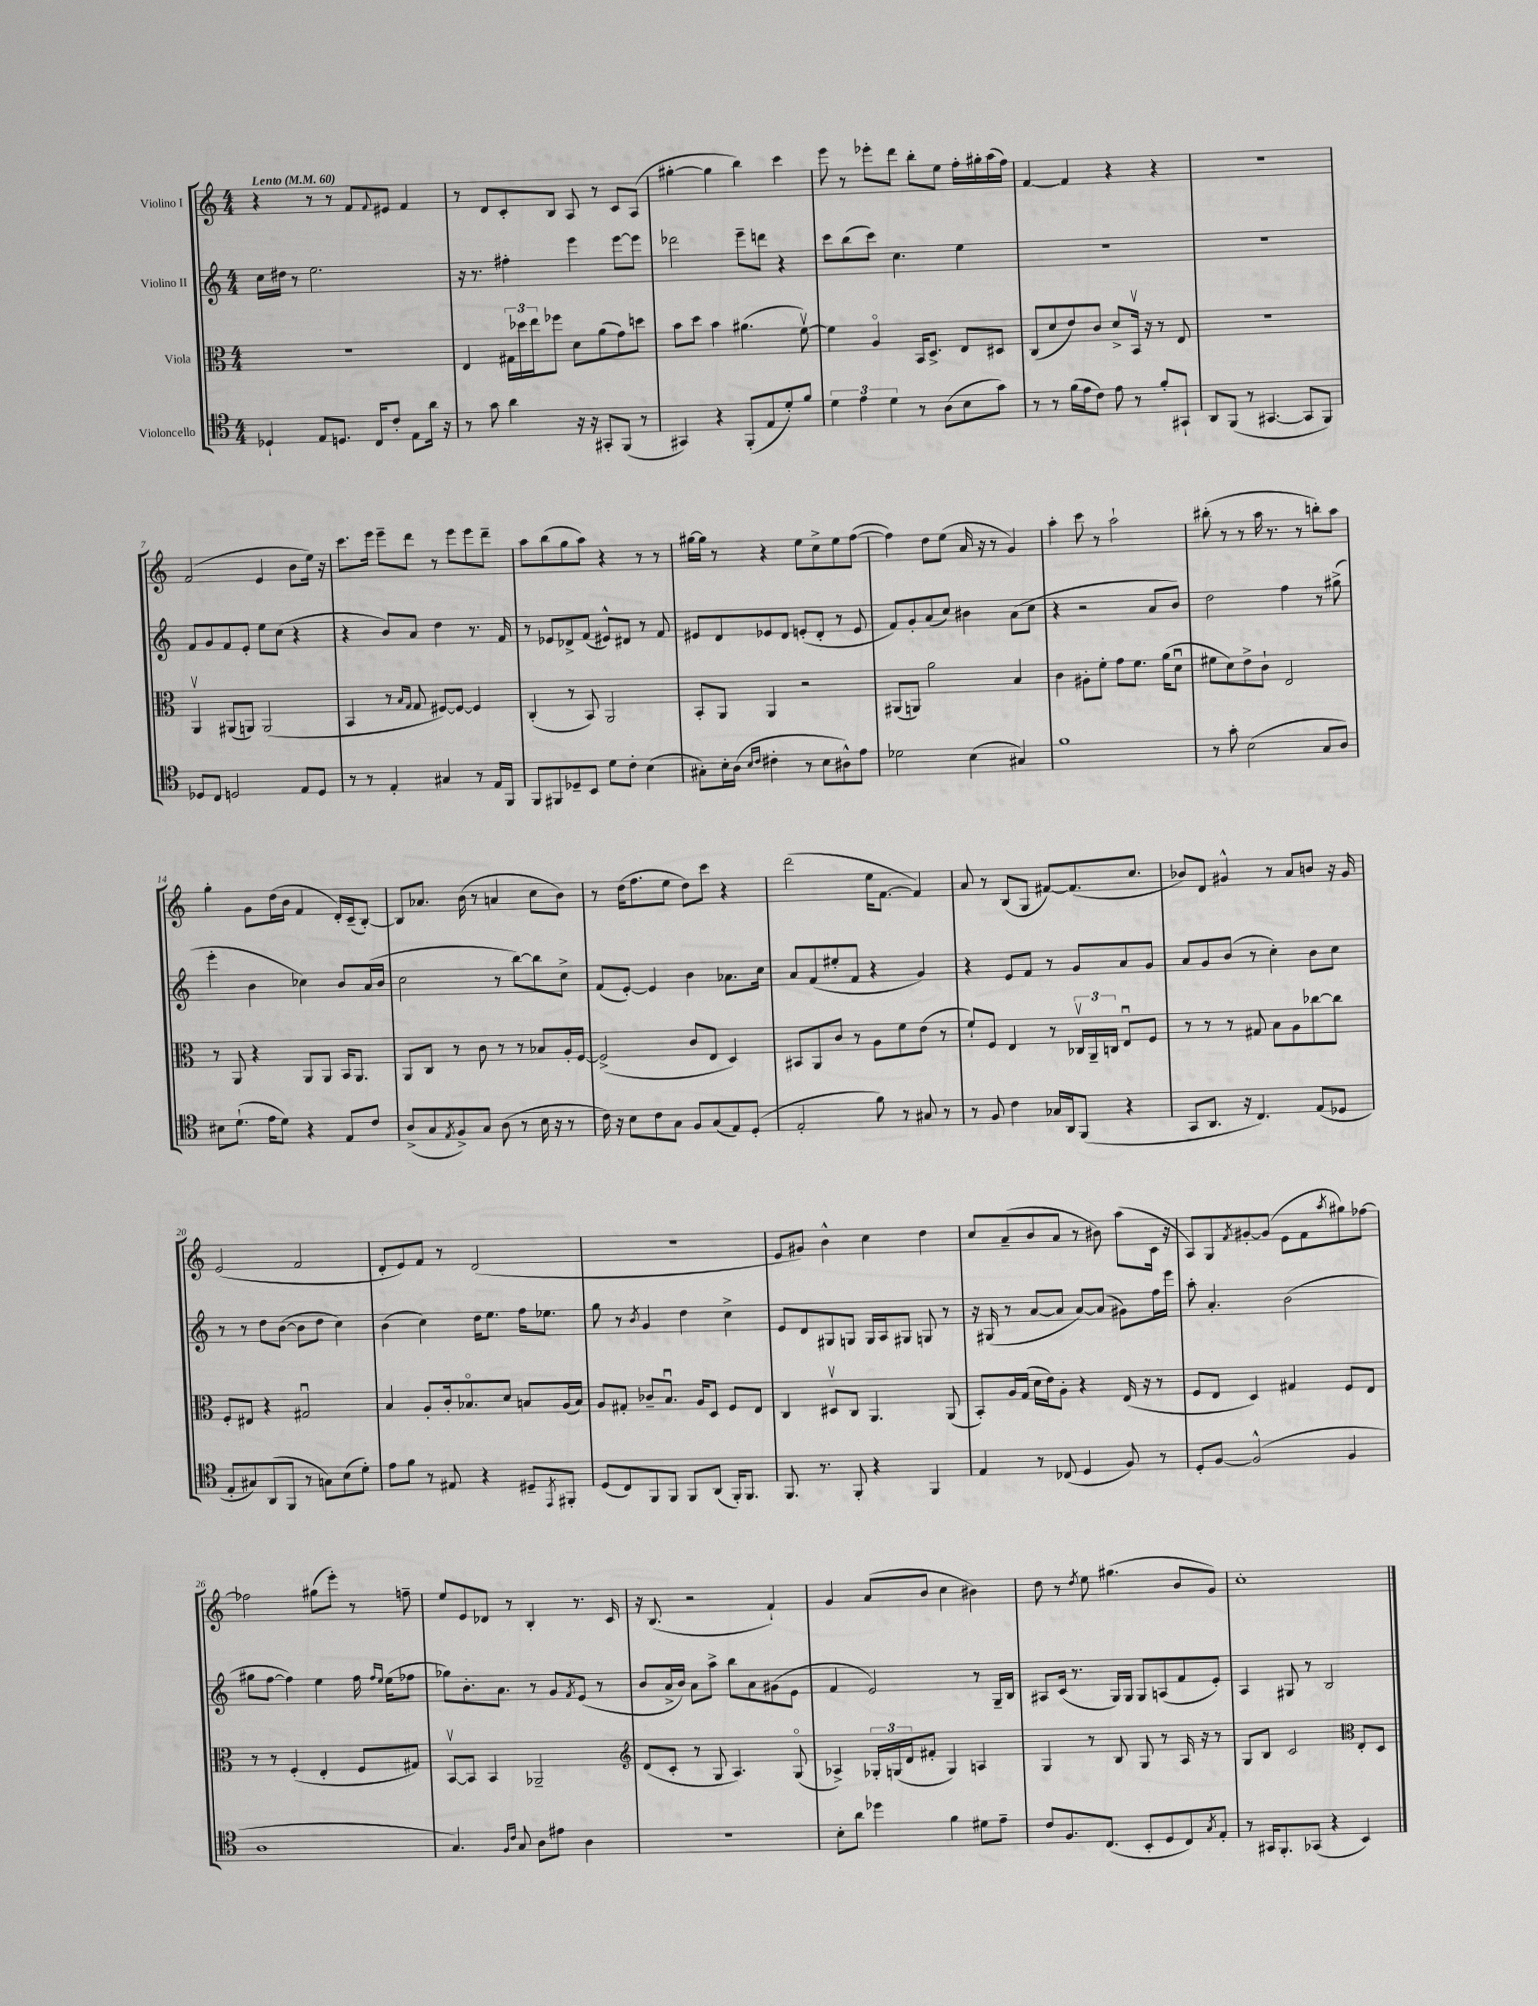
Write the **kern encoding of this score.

**kern	**kern	**kern	**kern
*staff4	*staff3	*staff2	*staff1
*clefC4	*clefC3	*clefG2	*clefG2
*k[]	*k[]	*k[]	*k[]
*M4/4	*M4/4	*M4/4	*M4/4
*MM60	*MM60	*MM60	*MM60
4D-`	1r	16cc	4r
.	.	16dd#	.
.	.	8r	.
8E	.	2.ee	8r
8.D	.	.	8r
.	.	.	8f
16C	.	.	.
.	.	.	8qqf
8c'	.	.	8e#
8E	.	.	4f
16a	.	.	.
16r	.	.	.
=	=	=	=
8r	4E	16r	8r
.	.	8.r	.
8g	.	.	8d
4a	24G#	4ff#'	8c'
.	24dd-	.	.
.	24ee	.	.
.	8ff-	.	8B
16r	8d	4eee	8A
16r	.	.	.
8GG#'	(8a	.	8r
(8FF	8g)	[8eee	8c
8r	8dd	8eee]	(8A
=	=	=	=
4GG#)	8b	2ddd-	[4gg#'
.	8dd	.	.
4r	4b	.	4gg#]
(8FF'	(4.a#	8eee~	4bb)
8E	.	8ddd	.
8d')	.	4r	4ccc
8f	[8fv)	.	.
=	=	=	=
6d	4f]	8ccc	8eee
.	.	(8bb	8r
6e	.	.	.
.	4Ao	8ccc)	8eee-'
6d	.	.	.
.	.	4.cc	8ddd
8r	16BB	.	8bb'
.	8.D^	.	.
(8A	.	.	8ee
8B	8E	4ee	16ff'
.	.	.	16gg#'
8g)	8D#	.	(16aa
.	.	.	16ff)
=	=	=	=
8r	(8C	1r	[4f
8r	8d	.	.
(16f	8e)	.	4f]
16e	.	.	.
8c)	8c	.	.
8e	8d^	.	4r
8r	16BBv	.	.
.	16r	.	.
8f'	8r	.	4r
8GG#`	8E	.	.
=	=	=	=
8AA	1r	1r	1r
(8FF	.	.	.
8r	.	.	.
[4.GG#	.	.	.
8GG#]	.	.	.
8FF)	.	.	.
=	=	=	=
8D-	4AAv	8f	(2f
8C	.	8g	.
2D	(8AA#	8f	.
.	8AA)	8e'	.
.	(2AA	8ee	4e
.	.	(8cc	.
8E	.	4r	8b
8D	.	.	16ee)
.	.	.	16r
=	=	=	=
8r	4BB	4r	8.ccc
8r	.	.	.
.	.	.	16eee
4E'	8r	8b)	8eee~
.	16qqB	.	.
.	16qqG	.	.
.	8G	8a	8ddd
4G#	[8F#)	4dd	8r
.	8F#_	.	8eee
8r	4F#]	8.r	8eee
16E	.	.	8ddd~
16FF	.	16f	.
=	=	=	=
8FF	(4C'	8r	8aa
8FF#	.	8e-	(8bb
8D-~	8r	8d-^	8gg
8BB	8BB)	(8f	8aa)
8d	2AA	8e#^^)	4r
8c'	.	8d#	.
(4B	.	8r	8r
.	.	8f	8r
=	=	=	=
8G#')	8BB'	8e#	[16gg#
.	.	.	16gg#]
16B'	8AA	8d	8r
(16A	.	.	.
16qqB	.	.	.
16qqc	.	.	.
4c#'	4AA	8e-	4r
.	.	8d	.
8r	2r	(8e'	8ee
8B	.	8d'	8cc^
8A#^^)	.	8r	8ee
8e	.	8e	([8ff
=	=	=	=
2d-	(8AA#	8f)	4ff])
.	8AA)	8g'	.
.	2a	(8a	8dd
.	.	8cc)	(8ee
(4B	.	4b#	16a
.	.	.	16r
.	.	.	8r
4G#)	4B	(8a	4g)
.	.	8cc	.
=	=	=	=
1f	4c	4r	4aa'
.	8A#'	2r	8ccc
.	8f'	.	8r
.	8g	.	2aa`
.	8.f	.	.
.	.	8a	.
.	(16a	.	.
.	8du	8b)	.
=	=	=	=
8r	8f#	2dd	(8bb#'
8g'	8d)	.	8r
(2B	8e^	.	8r
.	8c`	.	16aa
.	.	.	8.r
.	2E	4ff	.
.	.	.	8r
8G	.	8r	8bb')
8A)	.	(8gg#^	8aa
=	=	=	=
8B#	8r	4eee'	4gg'
(8.d`	8AA	.	.
.	4r	4b	8g
16e	.	.	.
8d)	.	.	(16dd
.	.	.	16b
4r	8AA	4cc-)	4f
.	8AA	.	.
8E	16BB	8b	16d')
.	8.AA	.	(16c~
8c	.	(16a	[8B')
.	.	16b	.
=	=	=	=
(8A^	8AA	2cc	8B]
8G	8C	.	8.a-
8qE	.	.	.
8F^)	8r	.	.
.	.	.	(16b
8G	8c	.	8r
(8A	8r	8r	4a
8r	8r	[8bb)	.
16B	8B-	8bb]	8cc
16r	.	.	.
8r	16A'	8cc^	8b)
.	[16F	.	.
=	=	=	=
16c)	(2F^]	(8f	8r
16r	.	.	.
8B	.	[8e')	(16dd
.	.	.	8.ff
8c	.	4e]	.
8G	.	.	8ee
8F	8c	4b	8dd)
(8G	8E	.	8ccc
8E)	4D)	8.a-	4r
(8D'	.	.	.
.	.	16cc	.
=	=	=	=
2E'	8BB#	8a	(2ddd
.	8AA	(8f	.
.	8c	8ee#'	.
.	8r	8f	.
8f)	8A	4r	16ee
.	.	.	[8.f
8r	8f	.	.
8G#	(8e	4g)	4f])
8r	8r	.	.
=	=	=	=
8r	8f`)	4r	8a
8F	8F	.	8r
4c	4E	8e	(8B
.	.	8f	8G
16G-	8r	8r	[8f#)
16AA	.	.	.
(8FF	24C-v	8g	(8.f#]
.	24AA~	.	.
.	24C	.	.
4r	8Eu	8a	.
.	.	.	8.cc
.	8F	8g	.
=	=	=	=
8GG	8r	8a	8b-)
8.AA	8r	8g	8d
.	8r	(8b	4g#^^
16r	.	.	.
4.C)	8G#	8r	.
.	8B	4cc')	8r
.	8A	.	8a
(8E	[8cc-	8b	8b
8D-	8cc-]	8cc	16r
.	.	.	16g#
=	=	=	=
8E'	8F'	8r	(2e
8G#)	8E#	8r	.
(8AA	4r	8dd	.
8FF	.	([8b	.
8r	2G#u	8b]	2f
8G)	.	8dd	.
(8B	.	4cc)	.
8d')	.	.	.
=	=	=	=
8e	4B	(4b	8d'
8f	.	.	8e)
8r	8A'	4cc)	8f
8E#	16c'	.	8r
.	8.B-o	.	.
4r	.	16dd	(2d
.	.	8.ee	.
.	8d	.	.
8D#~	8B	16ff	.
.	.	8.ee-	.
8qEE	.	.	.
8FF#'	(16A	.	.
.	16B)	.	.
=	=	=	=
(8D	8A	8gg	1r
8C)	8G#'	8r	.
.	.	8qb	.
8FF	8c-~	4g	.
8FF	8.Bu	.	.
8FF	.	4dd	.
.	16A	.	.
(8AA	8D	.	.
16FF')	8F	4cc^	.
8.FF	.	.	.
.	8E	.	.
=	=	=	=
8.FF	4C	8e	8e
.	.	8d	8g#)
8.r	.	.	.
.	8D#v	8G#	4b^^
8FF'	8C	8G	.
4r	4.AA	16G	4cc
.	.	16A	.
.	.	8G#	.
4FF	.	8G	4dd
.	(8AA	8r	.
=	=	=	=
4E	8BB')	16r	8cc
.	.	(16G#	.
.	16A	8r	(8a~
.	(16G	.	.
8r	16d	[8a	8b
.	16e)	.	.
(8C-	8A'	8a]	8a
4D	4r	[8a)	8r
.	.	(8a]	8b#)
8F)	(16E	8g#)	(8aa
.	16r	.	.
8r	8r	16ff	16c
.	.	16eee	16r
=	=	=	=
8D'	8F	8aa'	8A)
[8F	8E	4.a'	8G
.	.	.	8qf
(2F^^]	4D)	.	[8g#'
.	.	.	(8g#]
.	4G#	(2b	8e
.	.	.	8f
.	.	.	8qaa
4F	8F	.	8gg#)
.	8E	.	[8ff-
=	=	=	=
1A	8r	8gg#	2ff-]
.	8r	[8ff	.
.	(4F'	4ff])	.
.	4E'	4ee	(8gg#
.	.	.	8eee')
.	8F	16ff	8r
.	.	16qqff	.
.	.	16qqee	.
.	.	(16ee	.
.	8G#)	8ff-	8ff~
=	=	=	=
4.G)	[8BBv	8gg-)	8ee
.	8BB]	8.b'	8e
.	4BB	.	8d-
.	.	8.a	.
16qqF	.	.	.
16qqc	.	.	.
8G	.	.	8r
8A	2AA-~	8r	4B'
8e#	.	8g	.
.	.	8qf	.
4A	.	(8e	8.r
.	.	8r	.
.	.	.	16c
=	=	=	=
*	*clefG2	*	*
1r	(8d	8b	16r
.	.	.	(8.B
.	8c'	16a^	.
.	.	16b)	.
.	8r	8a	2r
.	8G	8aa^	.
.	4.A)	8bb	.
.	.	8a	.
.	.	(8g#	4f`)
.	(8Go	8e	.
=	=	=	=
8B'	4A-^)	4f	4g
8a	.	.	.
4dd-	24G-'	2e)	(8a
.	(24G	.	.
.	24d	.	.
.	8f#'	.	8b
4f	4G)	.	4cc
8d#	4A	8r	4b#)
8e~	.	16G~	.
.	.	16B	.
=	=	=	=
8c	4G	8A#	8dd
8.F	.	(16c	8r
.	.	8.r	.
.	.	.	8qdd
.	8r	.	8ee
(8.C	.	.	.
.	8B	16G)	(4.gg#
.	.	16G	.
8BB'	8G	8G	.
8D	8r	(8A	.
8C)	16A	8f	8b
.	16r	.	.
8qG	.	.	.
8E'	8r	8e')	8g)
=	=	=	=
8r	8G	4A	1cc'
16GG#	8B	.	.
8.FF'	.	.	.
.	2c	8G#	.
(8GG-	.	8r	.
4r	.	2B	.
*	*clefC3	*	*
4BB)	8E'	.	.
.	8D	.	.
==	==	==	==
*-	*-	*-	*-
